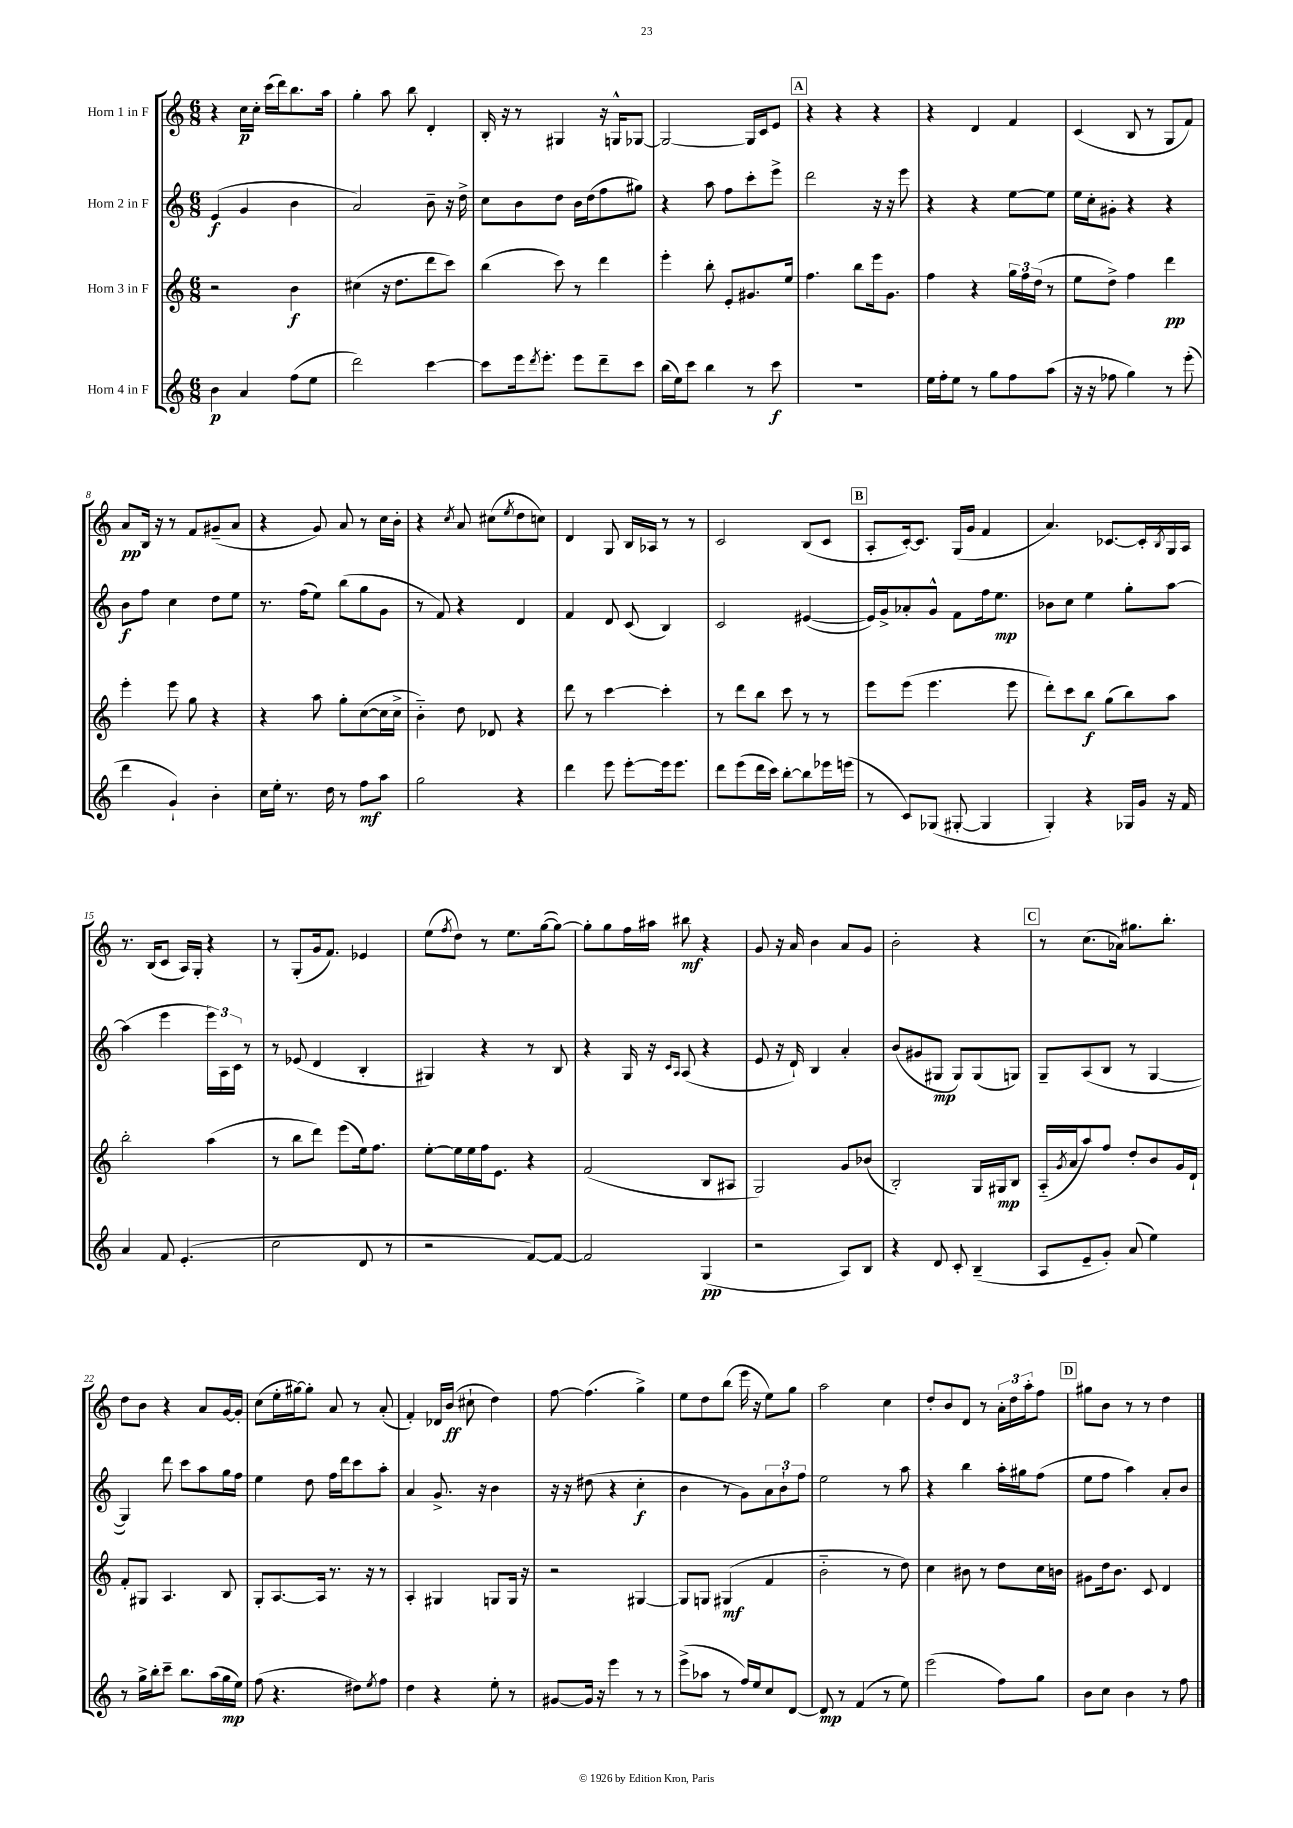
<<
\new StaffGroup <<
\new Staff = "s0" \with { instrumentName = "Horn 1 in F" } {
    \clef treble \key c \major \numericTimeSignature \time 6/8
    r4 c''16\p c''16-. c'''16( d'''16) b''8. a''16 |
    g''4-. a''8 b''8 d'4-. |
    b16-. r16 r8 gis4 r16 g16-^ ges8~ |
    ges2~ ges16 c'16 e'8 |
    \mark \markup { \box "A" } r4 r4 r4 |
    r4 d'4 f'4 |
    c'4( b8 r8 g8 f'8) |
    a'8\pp b16 r16 r8 f'8 gis'8--( a'8 |
    r4 g'8) a'8 r8 c''16 b'16-. |
    r4 \acciaccatura { c''8 } a'8 cis''8( \acciaccatura { e''8 } d''8 c''8) |
    d'4 g8 b16 aes16 r8 r8 |
    c'2 b8( c'8 |
    \mark \markup { \box "B" } a8-. c'16~-.) c'8. g16( g'16 f'4 |
    a'4.) ces'8.~ ces'16-. \acciaccatura { b8 } g16 a16 |
    r8. b16( c'8 a16) g16-. r4 |
    r8 g8-.( g'16 f'8.) ees'4 |
    e''8( \acciaccatura { f''8 } d''8) r8 e''8. g''16~( g''8~) |
    g''8-. g''8 f''16 ais''16 bis''8\mf r4 |
    g'8 r16 a'16 b'4 a'8 g'8 |
    b'2-. r4 |
    \mark \markup { \box "C" } r8 c''8.( aes'16) gis''8. b''8.-. |
    d''8 b'8 r4 a'8 g'16~ g'16-. |
    c''8( e''16-. gis''16~) gis''8-. a'8 r8 a'8-.( |
    f'4-.) des'16 b'16\ff( cis''8-! d''4) |
    f''8~ f''4.( g''4->) |
    e''8 d''8 b''8( e'''16 r16 e''8) g''8 |
    a''2 c''4 |
    d''8-. b'8 d'8 r8 \tuplet 3/2 { a'16-. d''16 a''16-. } f''8 |
    \mark \markup { \box "D" } gis''8 b'8 r8 r8 d''4 \bar "|." |
}
\new Staff = "s1" \with { instrumentName = "Horn 2 in F" } {
    \clef treble \key c \major \numericTimeSignature \time 6/8
    e'4\f( g'4 b'4 |
    a'2) b'8-- r16 d''16-> |
    c''8 b'8 d''8 b'16 d''16( f''8 gis''8) |
    r4 a''8 f''8 c'''8-. e'''8-> |
    \mark \markup { \box "A" } d'''2 r16 r16 e'''8 |
    r4 r4 e''8~ e''8 |
    e''16 c''16-. gis'8-. r4 r4 |
    b'8\f f''8 c''4 d''8 e''8 |
    r8. f''16( e''8) b''8( g''8 g'8 |
    r8 f'8) r4 d'4 |
    f'4 d'8 c'8( b4) |
    c'2 eis'4~( |
    \mark \markup { \box "B" } eis'16) g'16-> aes'8-. g'8-^ f'8 f''16 e''8.\mp |
    bes'8 c''8 e''4 g''8-. a''8~ |
    a''4( e'''4 \tuplet 3/2 { e'''16) a16 c'16 } r8 |
    r8 ees'8( d'4 b4-. |
    gis4) r4 r8 b8 |
    r4 g16 r16 \grace { c'16 a16 } a8( r4 |
    e'8 r16 d'16-!) b4 a'4-. |
    b'8( gis'8 gis8\mp gis8) gis8( g8) |
    \mark \markup { \box "C" } g8-- a8( b8 r8 g4~ |
    g4) d'''8 c'''8 a''8 g''16 f''16 |
    e''4 d''8 f''16 d'''16 c'''8 a''8-. |
    a'4 g'8.-> r16 b'4 |
    r16 r16 dis''8( r4 c''4-.\f |
    b'4 r8 g'8) \tuplet 3/2 { a'8 b'8-! f''8 } |
    e''2 r8 a''8 |
    r4 b''4 a''16-. gis''16 f''8( |
    \mark \markup { \box "D" } e''8 f''8 a''4) a'8-. b'8 \bar "|." |
}
\new Staff = "s2" \with { instrumentName = "Horn 3 in F" } {
    \clef treble \key c \major \numericTimeSignature \time 6/8
    r2 b'4\f |
    cis''4( r16 d''8. d'''8 c'''8) |
    b''4( c'''8) r8 d'''4 |
    e'''4-. b''8-. e'8-. gis'8. e''16 |
    \mark \markup { \box "A" } f''4. b''8 e'''16 g'8. |
    f''4 r4 \tuplet 3/2 { g''16 f''16 d''16( } r8 |
    e''8 d''8->) f''4 d'''4\pp |
    e'''4-. e'''8 g''8 r4 |
    r4 a''8 g''8-. c''8~( c''16 c''16-> |
    b'4-_) d''8 des'8 r4 |
    d'''8 r8 c'''4~ c'''4-. |
    r8 d'''8 b''8 c'''8 r8 r8 |
    \mark \markup { \box "B" } e'''8 e'''8( e'''4. e'''8 |
    d'''8-.) c'''8 b''8\f g''8( b''8) a''8 |
    b''2-. a''4( |
    r8 b''8 d'''8) e'''8( e''16) f''8. |
    e''8~-. e''16 e''16 f''16 e'8. r4 |
    f'2( b8 ais8 |
    g2) g'8 bes'8( |
    b2-.) g16 gis16\mp b8 |
    \mark \markup { \box "C" } a16-_( \acciaccatura { g'8 } a'16 a''8) f''8 d''8-. b'8 g'16 d'16-! |
    f'8-. gis8 a4. b8 |
    g8-. a8.~ a16 r8. r16 r8 |
    a4-. gis4 g8 g16 r16 |
    r2 gis4~ |
    gis8 g8 gis4\mf( f'4 |
    b'2-_ r8 d''8) |
    c''4 bis'8 r8 d''8 c''16 b'16 |
    \mark \markup { \box "D" } gis'8 d''16 b'8. c'8 d'4 \bar "|." |
}
\new Staff = "s3" \with { instrumentName = "Horn 4 in F" } {
    \clef treble \key c \major \numericTimeSignature \time 6/8
    b'4\p a'4 f''8( e''8 |
    d'''2) c'''4~ |
    c'''8 e'''16 \acciaccatura { d'''8 } e'''8.-. e'''8 d'''8-- c'''8 |
    b''16( e''16) c'''8 b''4 r8 c'''8\f |
    \mark \markup { \box "A" } R2. |
    e''16 f''16-. e''8 r8 g''8 f''8 a''8( |
    r16 r16 fes''8 g''4) r8 e'''8-.( |
    d'''4 g'4-!) b'4-. |
    c''16 e''16-. r8. d''16 r8 f''8\mf a''8 |
    g''2 r4 |
    d'''4 e'''8 e'''8~-. e'''16 e'''8. |
    d'''8 e'''8( d'''16 c'''16) b''8~-. b''8 ees'''16 e'''16( |
    \mark \markup { \box "B" } r8 c'8) ges8( gis8~-. gis4 |
    g4-.) r4 ges16 g'16 r16 f'16 |
    a'4 f'8 e'4.-.( |
    c''2 d'8 r8 |
    r2 f'8~) f'8~ |
    f'2 g4\pp( |
    r2 a8) b8 |
    r4 d'8 c'8-. b4--( |
    \mark \markup { \box "C" } a8 e'8-- g'8-.) a'8( e''4) |
    r8 g''16-> b''16-. c'''8-- b''8. a''16( g''16\mp e''16) |
    f''8( r4. dis''8) \acciaccatura { e''8 } f''8 |
    d''4 r4 e''8-. r8 |
    gis'8~ gis'16 r16 e'''4 r8 r8 |
    e'''8->( aes''8 r8 f''16) e''16 c''8 d'8~ |
    d'8\mp r8 f'4( r8 e''8) |
    e'''2( f''8) g''8 |
    \mark \markup { \box "D" } b'8 c''8 b'4 r8 f''8 \bar "|." |
}
>>
>>
